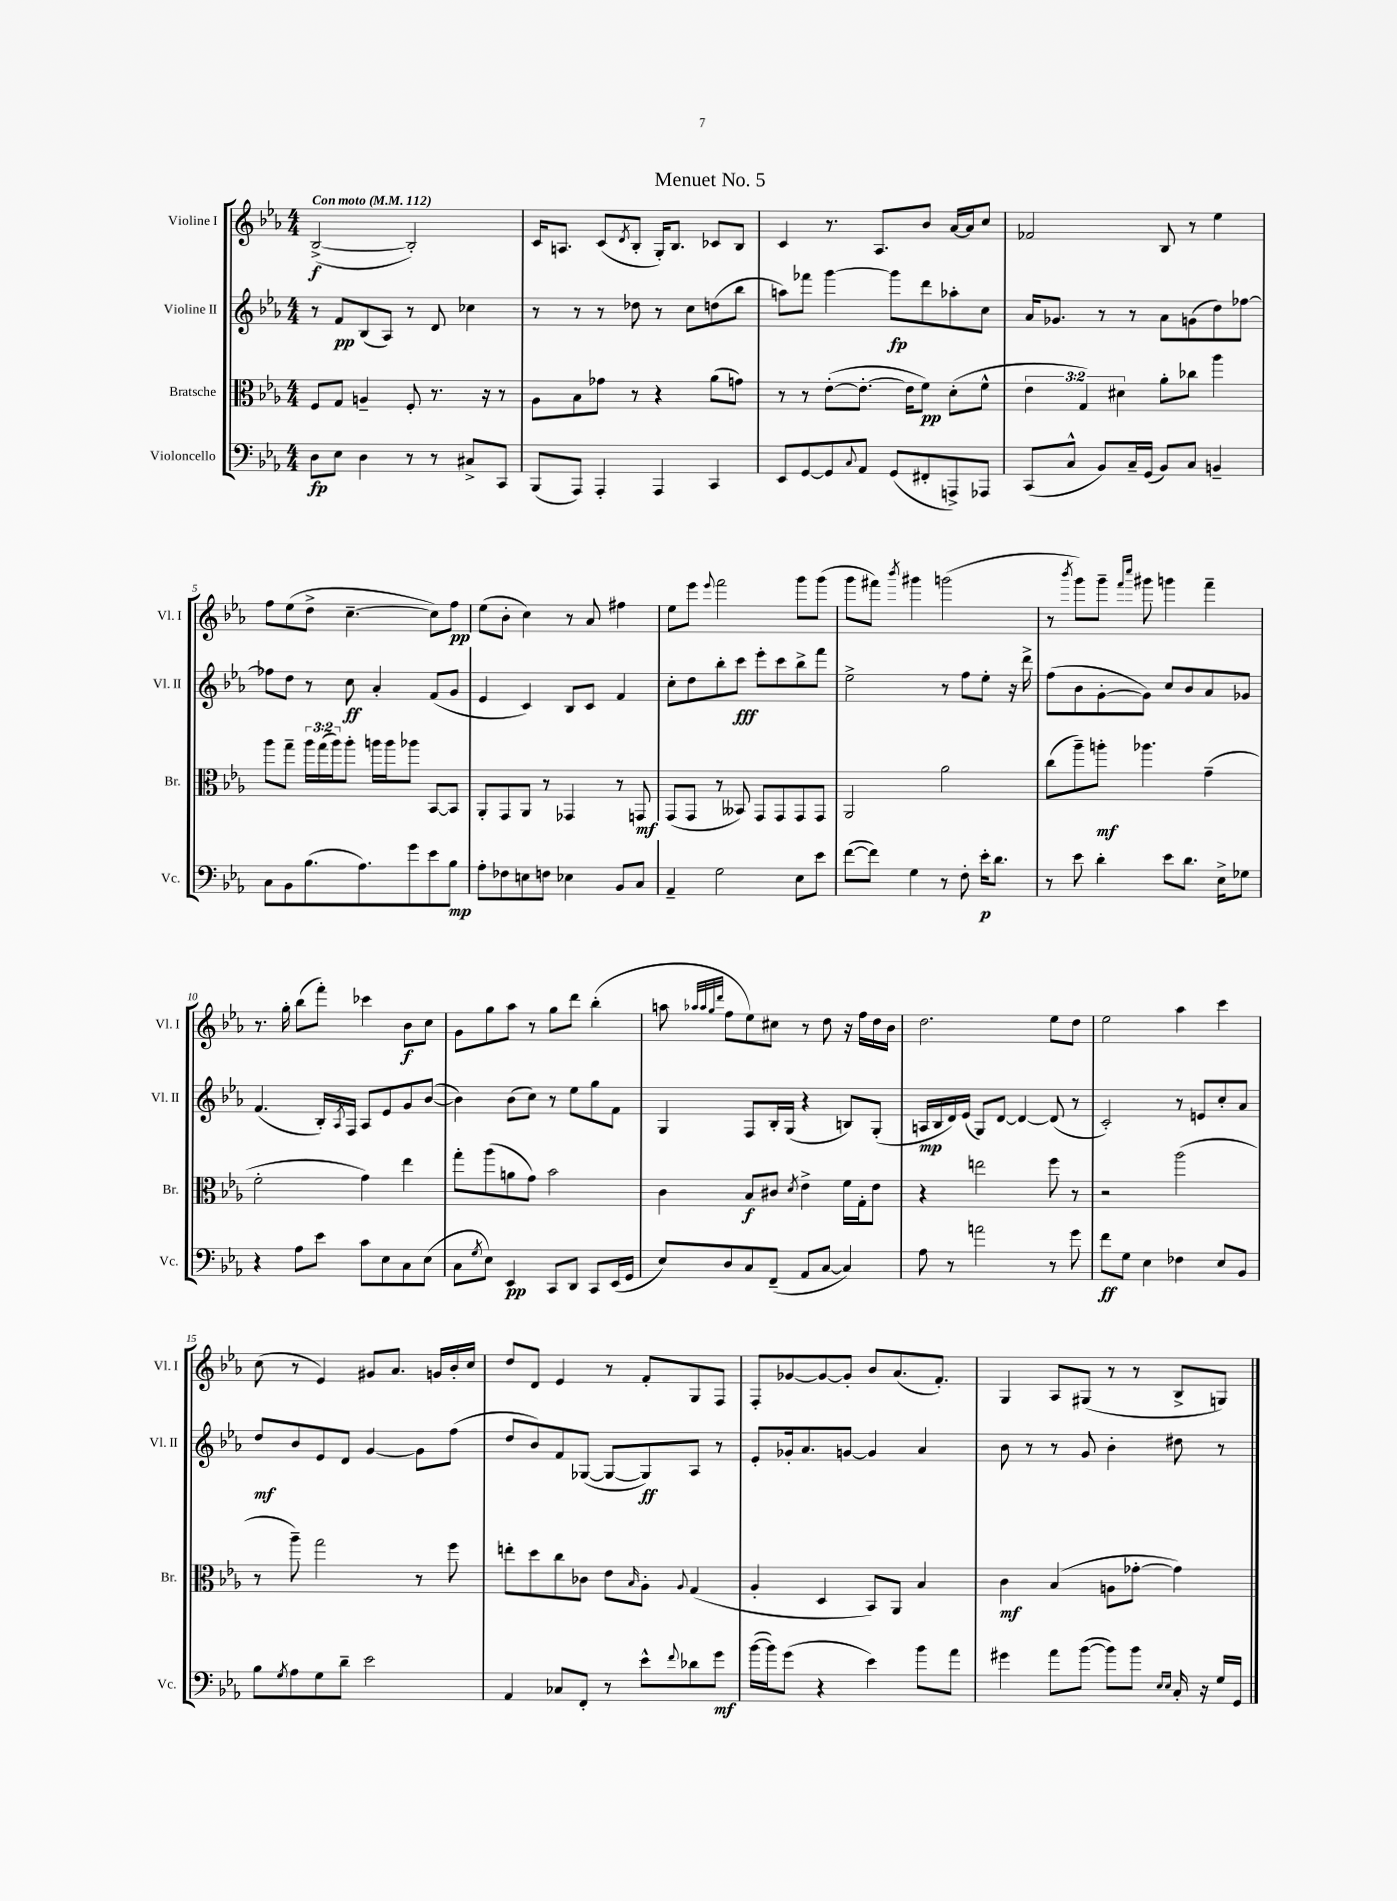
\header { title = "Menuet No. 5" }
<<
\new StaffGroup <<
\new Staff = "s0" \with { instrumentName = "Violine I" shortInstrumentName = "Vl. I" } {
    \clef treble \key ees \major \numericTimeSignature \time 4/4 \tempo "Con moto" 4 = 112
    bes2~->\f( bes2-.) |
    c'16 a8. c'8( \acciaccatura { d'8 } bes8-. g16-.) bes8. ces'8 bes8 |
    c'4 r8. aes8. bes'8 aes'16~ aes'16 c''8 |
    fes'2 bes8 r8 ees''4 |
    f''8 ees''8( d''8-> c''4.~-- c''8) f''8\pp |
    ees''8( bes'8-. c''4) r8 aes'8 fis''4 |
    ees''8 ees'''8 \appoggiatura { ees'''8 } f'''2 g'''8 g'''8( |
    g'''8 fis'''8) \acciaccatura { bes'''8 } gis'''4 g'''2( |
    r8 \acciaccatura { bes'''8 } g'''8) g'''8-- \grace { f'''16 c''''16 } gis'''8 g'''4 f'''4-- |
    r8. g''16-. bes''8( f'''8-.) ces'''4 bes'8\f c''8 |
    g'8 g''8 aes''8 r8 g''8 d'''8 bes''4-.( |
    a''8 \grace { aes''32 aes''32 g''32 d'''32 } f''8 ees''8) cis''8 r8 d''8 r16 f''16 d''16 bes'16 |
    d''2. ees''8 d''8 |
    ees''2 aes''4 c'''4 |
    c''8( r8 ees'4) gis'8 aes'8. g'16 bes'16-. c''16 |
    d''8 d'8 ees'4 r8 f'8-. g8 f8 |
    f8-. ges'8~ ges'8~ ges'8-. bes'8 aes'8.( f'8.-.) |
    g4 aes8 gis8( r8 r8 bes8-> g8) \bar "|." |
}
\new Staff = "s1" \with { instrumentName = "Violine II" shortInstrumentName = "Vl. II" } {
    \clef treble \key ees \major \numericTimeSignature \time 4/4
    r8 f'8\pp bes8( aes8) r8 d'8 ces''4 |
    r8 r8 r8 des''8 r8 c''8 d''8( bes''8 |
    a''8) fes'''8 g'''4~ g'''8\fp d'''8 aes''8-. c''8 |
    aes'16 ges'8. r8 r8 aes'8 g'8( d''8) fes''8~ |
    fes''8 d''8 r8 c''8\ff aes'4-. f'8( g'8 |
    ees'4 c'4) bes8 c'8 f'4 |
    c''8-. d''8 bes''8-. c'''8\fff ees'''8-. c'''8 bes''8-> f'''8 |
    ees''2-> r8 f''8 ees''8-. r16 d'''16-> |
    f''8( bes'8 g'8~-. g'8) c''8 bes'8 aes'8 ges'8 |
    f'4.( bes16-.) \acciaccatura { aes8 } f16 aes8 ees'8 g'8 bes'8~( |
    bes'4) bes'8( c''8) r8 ees''8 g''8 f'8 |
    g4 f8 bes16-. g16( r4 b8) g8-.( |
    a16\mp bes16 d'16) ees'16( g8) d'8~ d'4~ d'8( r8 |
    c'2-.) r8 e'8 c''8-. aes'8 |
    d''8\mf bes'8 ees'8 d'8 g'4~ g'8 f''8( |
    d''8 bes'8) f'8 ges8~( ges8~ ges8\ff) aes8 r8 |
    ees'8-. ges'16-. aes'8. g'8~ g'4 aes'4 |
    bes'8 r8 r8 g'8 bes'4-. dis''8 r8 \bar "|." |
}
\new Staff = "s2" \with { instrumentName = "Bratsche" shortInstrumentName = "Br." } {
    \clef alto \key ees \major \numericTimeSignature \time 4/4 \override Staff.TupletNumber.text = #tuplet-number::calc-fraction-text
    f8 g8 a4-- f8-. r8. r16 r8 |
    aes8 bes8 ges'8 r8 r4 aes'8( g'8) |
    r8 r8 ees'8~-.( ees'8.~-. ees'16 f'8\pp) d'8-.( f'8-^ |
    \tuplet 3/2 { ees'4 g4) dis'4 } aes'8-. ces''8 aes''4 |
    aes''8 g''8-- \tuplet 3/2 { aes''16 g''16( aes''16) } aes''8-. a''16 a''16 aes''8 bes,8~ bes,8 |
    aes,8-. g,8 aes,8 r8 ges,4 r8 g,8\mf |
    g,8( g,8 r8 beses,8) g,8 g,8 g,8 g,8 |
    aes,2 aes'2 |
    c''8( aes''8--) a''8-.\mf aes''4. g'4--( |
    f'2-. g'4) ees''4 |
    g''8-. aes''8( a'8 g'8) bes'2 |
    c'4 bes8\f cis'8 \acciaccatura { d'8 } ees'4-> f'16 g16-. ees'8 |
    r4 e''2 f''8 r8 |
    r2 aes''2( |
    r8 aes''8--) g''2 r8 f''8 |
    e''8-. d''8 c''8 ces'8 ees'8 \grace { bes16 } aes8-. \appoggiatura { aes8 } g4( |
    aes4-. d4 bes,8) aes,8 bes4 |
    c'4\mf bes4( a8 ges'8~-. ges'4) \bar "|." |
}
\new Staff = "s3" \with { instrumentName = "Violoncello" shortInstrumentName = "Vc." } {
    \clef bass \key ees \major \numericTimeSignature \time 4/4
    d8\fp ees8 d4 r8 r8 cis8-> c,8 |
    bes,,8( aes,,8) aes,,4-. aes,,4 c,4 |
    ees,8 g,8~ g,8 \appoggiatura { c8 } aes,8 g,8( fis,8-. a,,8->) aes,,8 |
    c,8( c8-^ bes,8) c16-- g,16( bes,8) c8 b,4-- |
    c8 bes,8 bes8.( aes8.) g'8 ees'8 bes8\mp |
    aes8-. fes8 e8 f8 ees4 bes,8 c8 |
    aes,4-- g2 ees8 ees'8 |
    f'8~( f'8) g4 r8 f8-. ees'16-.\p d'8. |
    r8 ees'8 d'4-. ees'8 d'8. ees16-> ges8 |
    r4 aes8 ees'8 c'8 ees8 c8 ees8( |
    c8 \acciaccatura { g8 } ees8) ees,4\pp c,8 d,8 c,8 ees,16( g,16 |
    ees8) d8 c8 f,8--( aes,8 c8~ c4) |
    aes8 r8 a'2 r8 g'8 |
    f'8\ff g8 ees4 fes4 ees8 bes,8 |
    bes8 \acciaccatura { g8 } aes8 g8 d'8-- ees'2 |
    aes,4 ces8 f,8-. r8 ees'8-^ \appoggiatura { f'8 } des'8 g'8\mf |
    bes'16~( bes'16) g'8( r4 ees'4) bes'8 aes'8 |
    gis'4 aes'8 bes'8~( bes'8) bes'8 \grace { ees16 ees16 } c16-. r16 g16 g,16 \bar "|." |
}
>>
>>
